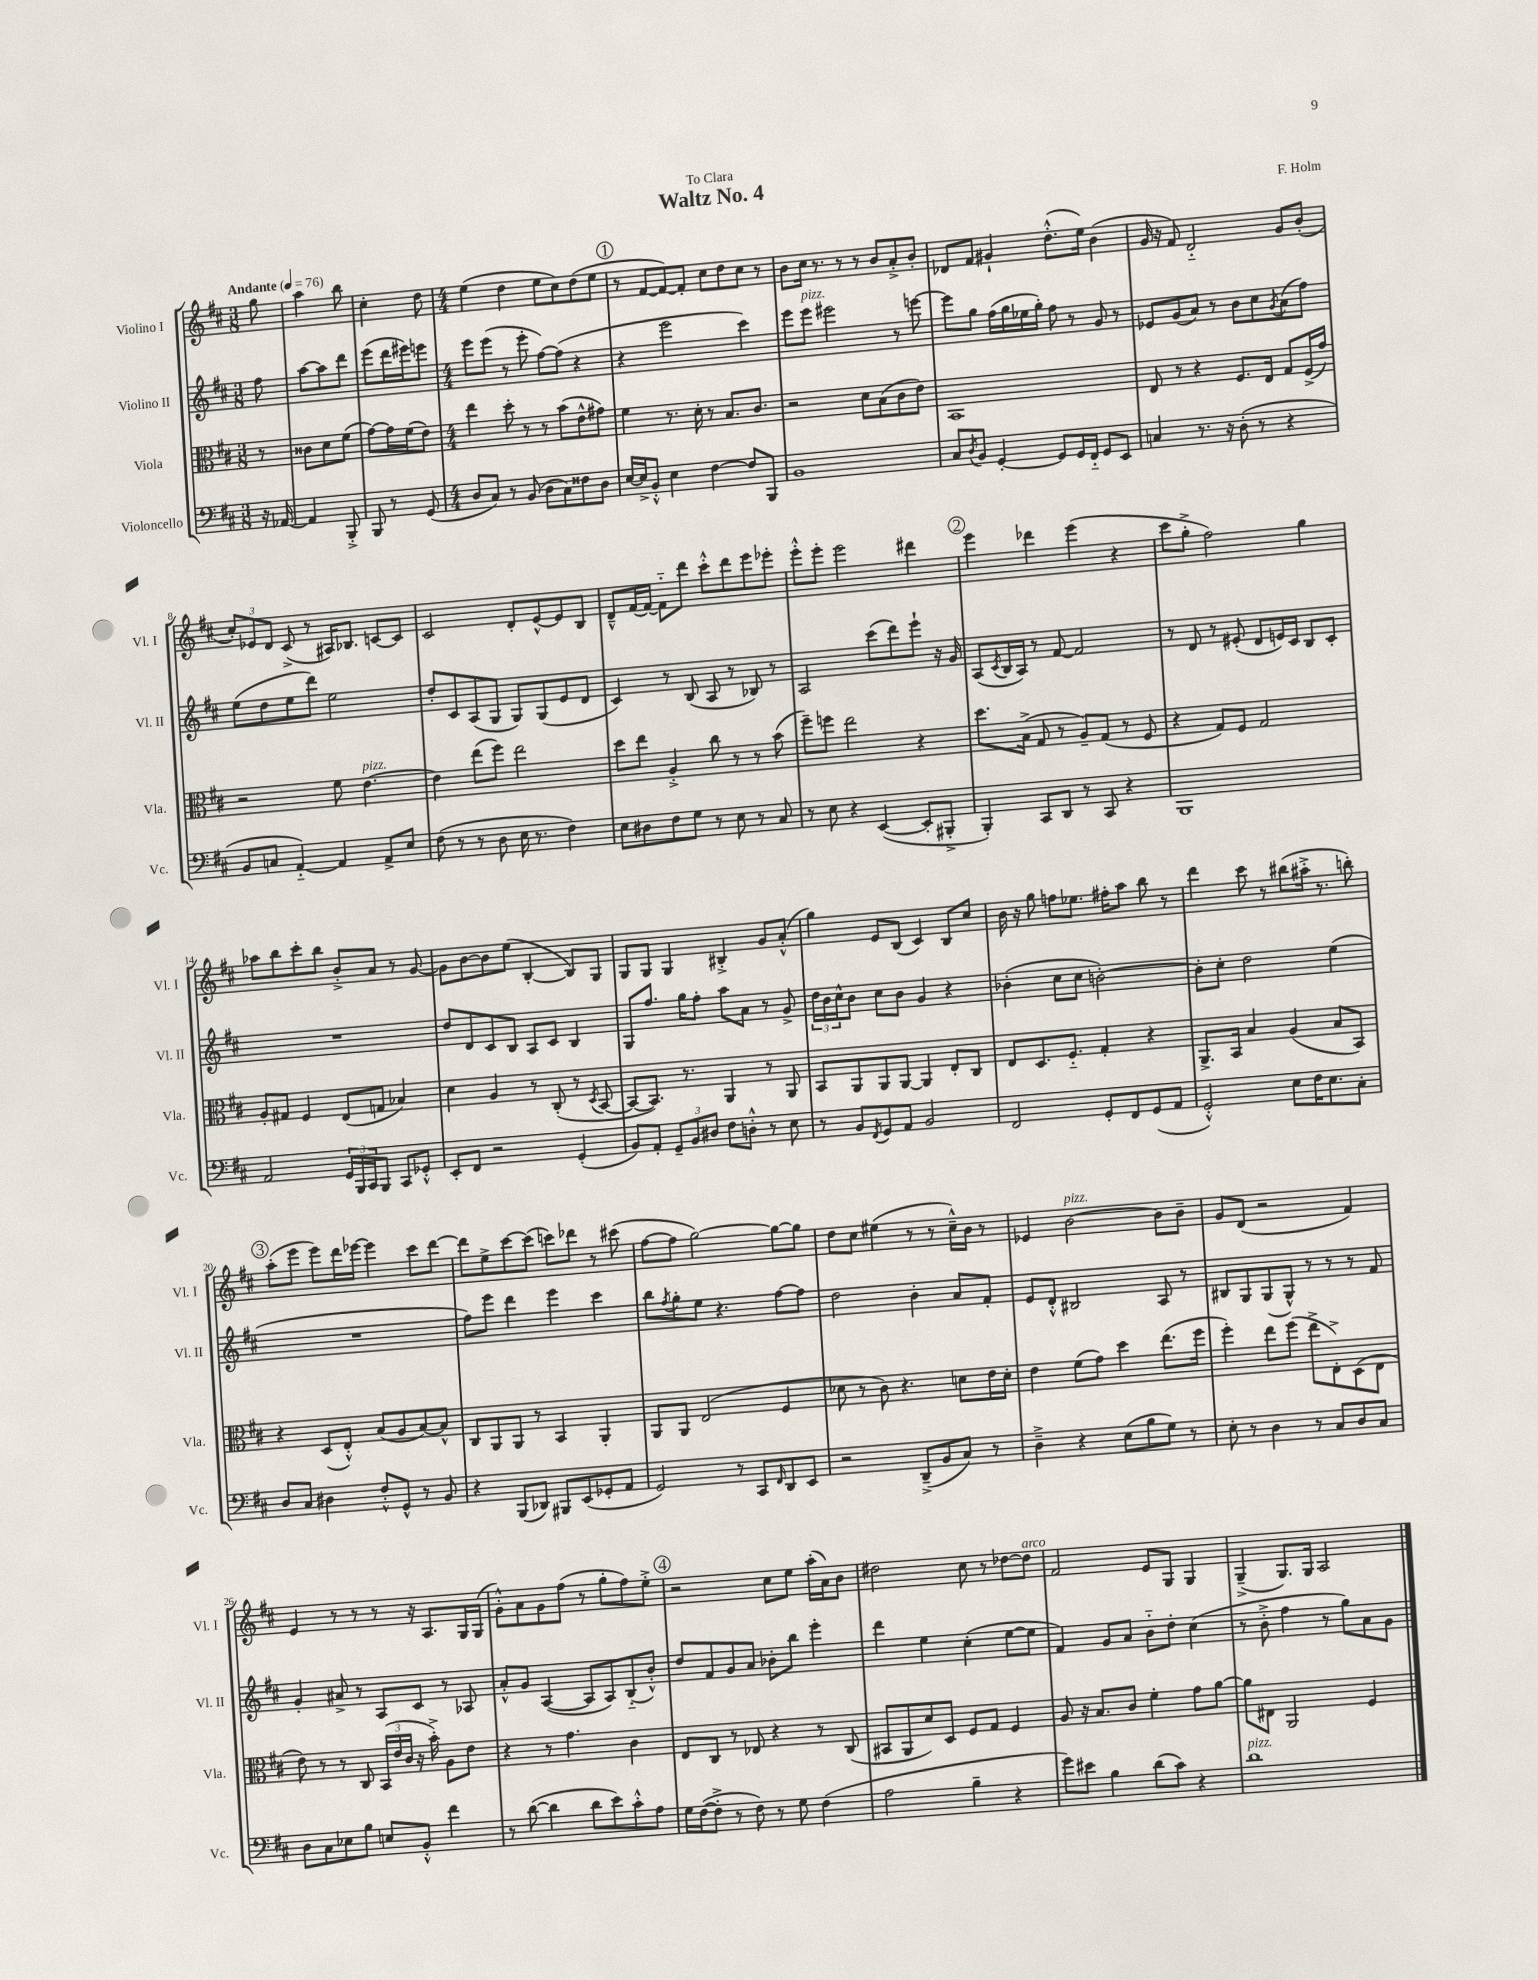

**kern	**kern	**kern	**kern
*staff4	*staff3	*staff2	*staff1
*clefF4	*clefC3	*clefG2	*clefG2
*k[f#c#]	*k[f#c#]	*k[f#c#]	*k[f#c#]
*M3/8	*M3/8	*M3/8	*M3/8
*MM76	*MM76	*MM76	*MM76
16r	8r	8ff#	8gg
[16AA-	.	.	.
=	=	=	=
4AA-]	8c##	[8aa	4aa
.	8d	8aa]	.
8BBB'^	(8f#	8ddd	8bb
=	=	=	=
8BBB	[8g)	(8eee	4cc#'
8r	16g]	16ddd	.
.	(16f#	16eee#)	.
(8GG	8e)	8eee	8dd
=	=	=	=
*M4/4	*M4/4	*M4/4	*M4/4
8D	4ee	8eee	(4ee
8C#)	.	(8eee	.
8r	8dd'	8r	4dd
(8BB	8r	8eee'	.
8D	8r	[8ff#)	8ee
8C#)	(8b	(8ff#]	8cc#)
8F##	8e^^	4r	(8dd
8D	8g#)	.	8ee
=	=	=	=
[16E	4f#	4r	8r
16E^]	.	.	.
8BB'^^	.	.	[8f#
4E	8.r	2eee	8f#_)
.	.	.	8f#']
.	16d'	.	.
[4F#	8r	.	8cc#
.	8.B	.	8dd
8F#]	.	4ccc#)	8cc#
.	8.c#	.	.
8BBB	.	.	8r
=	=	=	=
1BB	2r	8eee	8b
.	.	8eee	16cc#
.	.	.	8.r
.	.	2eee#	.
.	.	.	8r
.	8d	.	8r
.	(8B	.	8b
.	8c#	8r	8a'^
.	8e)	[8eee	8b'
=	=	=	=
8C#	1BB	8eee]	8d-
8qD	.	.	.
8BB	.	8gg	8f#
[4GG'	.	(16ff#	4g#`
.	.	16gg	.
.	.	16ee-	.
.	.	16gg')	.
8GG]	.	8ff#	(8.dd'^^
16GG	.	8r	.
16FF#'~	.	.	16ee)
8GG	.	8g	(4b
8EE	.	8r	.
=	=	=	=
4C	8E	8e-	16g
.	.	.	16r
.	8r	(8g	8f#)
8.r	4r	8a)	2d'~
.	.	8r	.
16r	.	.	.
(8D'	8.F#	8b	.
8r	.	8cc#	.
.	16E	.	.
.	.	8qg	.
4r	8G	(8a	8g
.	(16F#^	8ff#)	(8b'
.	16g)	.	.
=	=	=	=
8BB	2r	(8ee	12cc#')
.	.	.	12e-
8C	.	8dd	.
.	.	.	12d
[4AA'~)	.	8ee	(8c#^
.	.	8ddd)	8r
4AA]	8f#	2ee	16A#)
.	.	.	8.B-
.	[4.e	.	.
8AA^	.	.	[8c
8E	.	.	8c]
=	=	=	=
(8F#	4e]	8dd'	2c#
8r	.	8c#	.
8r	(8ee	(8A	.
8D	8ff#)	8G	.
16E	2ee	8G)	8d'
8.r	.	.	.
.	.	(8G	[8e^^
4F#)	.	8e	8e]
.	.	8d	8B
=	=	=	=
8E	8dd	4c#)	8d~^^
8D#	8ee	.	[16f#
.	.	.	16f#_
8F#	4A'^	8r	8f#'~]
8G	.	(8B	8ddd
8r	8cc#	8A	8ccc#'^^
8E	8r	8r	8ddd
8r	8r	8B-)	8eee
8C#	(8b	8r	8eee-'
=	=	=	=
8r	8ff#~)	2A	8eee'^^
8E	8ff	.	8eee'
4r	2ee	.	2eee
([4EE	.	(8ccc#	.
.	.	8ddd)	.
8EE']	4r	8eee`	4ddd#
8BBB#'^	.	16r	.
.	.	16g	.
=	=	=	=
4BBB')	8.dd	(8A	4eee
.	.	8qc#	.
.	.	16B	.
.	(16B^	16A)	.
8CC#	8G	8r	4ddd-
8DD	8r	[8f#	.
8r	8A~)	2f#]	(4eee
8CC#	(8G	.	.
4r	8r	.	4r
.	8F#	.	.
=	=	=	=
1BBB	4r	8r	8ccc#
.	.	8d	8gg'^
.	8G)	8r	2ff#)
.	8F#	(8e#'	.
.	2G	8d	.
.	.	16e)	.
.	.	16c#	.
.	.	8B	4gg
.	.	8c#'	.
=	=	=	=
2AA	8A'	1r	8aa-
.	8G#	.	8bb
.	4F#	.	8ccc#'
.	.	.	8bb
24GG	(8E	.	8b'^
24BBB	.	.	.
24CC#	.	.	.
8BBB	8G	.	8a
8CC#	4B-)	.	8r
8GG-'^^	.	.	[8g
=	=	=	=
8EE'	4d	8dd	8g]
8FF#	.	8d	[8b
2r	4A	8c#	8b]
.	.	8B	(8ee
.	8r	8A	[4B'
.	(8C#'	8c#	.
(4GG'	8r	4B	8B])
.	8qD	.	.
.	[8BB	.	8G
=	=	=	=
8BB)	8BB_	8G	8G
8AA'	8.BB])	8.ff#	8G
12GG~	.	.	4G
.	8.r	16gg	.
12BB	.	.	.
.	.	8ff#'	.
12D#	.	.	.
8F#	4AA	8aa	4B#'^
8D'^^	.	8a	.
8r	8r	8r	8g
8E	8AA	8g^	(8a'^^
=	=	=	=
8r	8BB	24dd	4gg)
.	.	24b	.
.	.	24cc#^^	.
8BB	8AA	8b	.
8qFF#	.	.	.
8GG	8AA	8cc#	8e
8AA	[8AA	8b	(8B
2BB	4AA]	4g	4c#)
.	8E'	4r	8B
.	8C#	.	8cc#
=	=	=	=
2FF#	8E	(4b-'	16b
.	.	.	16r
.	8.D	.	8gg
.	.	8cc#	8ff
.	8.F#'~	.	.
.	.	8cc#	8.ee-
8GG'	4G'	[2b')	.
.	.	.	16ff#'
8FF#	.	.	8aa
(8GG	4r	.	8bb
8AA	.	.	8r
=	=	=	=
2GG'^^)	8.AA^	8b']	4ddd
.	.	8cc#'	.
.	16BB	.	.
.	4B	2dd	8ccc#
.	.	.	8r
8E	(4A	.	(8bb#
16F#	.	.	16aa#'^
8.E	.	.	8.r
.	8B	(4ee	.
8C#'	8BB)	.	8bb')
=	=	=	=
8D	4r	1r	(8aa'
8C#	.	.	8eee
4D#	(8D	.	8eee)
.	8E'^^)	.	16ddd
.	.	.	[16eee-
8F#'^^	(8B	.	4eee-]
8GG^^	8A	.	.
8r	[8B)	.	8ccc#
8BB	8B^^]	.	[8ddd
=	=	=	=
4r	8C#	8ff#)	8ddd]
.	8AA	8eee	8ee^
(8BBB	8AA	4ddd	[8ccc#
8DD-)	8r	.	(8ccc#]
8BBB#	4BB	4eee	8ccc)
(8EE	.	.	8ddd-
8GG-'	4AA'	4ccc#	8r
8AA	.	.	(8ccc#
=	=	=	=
2GG)	8AA	8bb	[8ff#
.	.	8qff#	.
.	8AA	8gg'	8ff#]
.	(2E	8ee	[2gg)
.	.	4.r	.
8r	.	.	.
8CC#	.	.	.
16qqFF#	.	.	.
8DD	4F#	[8ff#	8gg_
8EE	.	8ff#]	8gg]
=	=	=	=
2r	8d-	2dd	8dd
.	8r	.	8cc#
.	8c#)	.	(4ee#
.	4.r	.	.
(8DD~^	.	4b'	8r
8BB	.	.	8r
8C#)	8d	8a	16cc#~^^)
.	.	.	16b
8r	16e	8f#'	8r
.	16d'	.	.
=	=	=	=
4D~^	4e	8e	4e-
.	.	8d'^^	.
4r	(8f#	2B#	[2b
.	8g)	.	.
(8E	4dd	.	.
8B	.	.	.
8G)	(8.ee	8A	8b]
8r	.	8r	8b~
.	16ff#	.	.
=	=	=	=
8E'	4ff#')	8B#	8g
8r	.	8G	(8d
4D	8ee	(8G	2r
.	(8ff#	8G^^)	.
8r	8ee^	8r	.
8C#	8E'^)	8r	.
8D	(8D	8r	4f#)
8C#	8E	8f#	.
=	=	=	=
8D	8e)	4g'	4e
8C#	8r	.	.
8E-	8r	8a#^	8r
8B	8C#	8r	8r
8E	(24BB	8A	8r
.	24e	.	.
.	24c#	.	.
8BB'^^	16r	8c#	16r
.	16b'^)	.	8.A
4f#	8A	8r	.
.	8e	8A-	16G
.	.	.	(16G
=	=	=	=
8r	4r	8a'^^	8g'^^)
([8d	.	8g	8a
4d]	8r	([4A	8g
.	4.g	.	(8ff#
8d	.	8A]	8r
8e)	.	8A)	8gg'
8c#'^^	4c#	(8B'~	8ff#)
8A	.	8b'^^)	8ee'^
=	=	=	=
16G	8E	8dd	2r
([16F#	.	.	.
8F#'^]	8C#	8f#	.
8r	8r	8g	.
8F#)	8E-	8a	.
8r	4r	8b-'	8cc#
8G	.	8bb	8ee
(4F#	8r	4eee'	(16aa'
.	.	.	16a)
.	(8C#	.	8b
=	=	=	=
2A	8BB#	4ddd	2dd#
.	8AA	.	.
.	8d)	4ee	.
.	8D	.	.
4B~	8F#	(4cc#'	8cc#
.	8G	.	8r
4r	4F#	[8ee	[8dd-
.	.	8ee]	8dd-]
=	=	=	=
8g)	8A	4f#)	2f#
8e#	16r	.	.
.	8.B	.	.
4B	.	8g	.
.	8c#	8a	.
(8d	4f#'	8b'~	8e
8c#)	.	8dd'	8G
4r	8g	(4cc#	4G
.	[8a	.	.
=	=	=	=
1d	8a]	8r	(4G~^
.	8E#	8b'^	.
.	2AA	4ff#	8.G)
.	.	.	16G
.	.	8r	2A
.	.	8gg)	.
.	4F#	8a	.
.	.	8g	.
==	==	==	==
*-	*-	*-	*-
